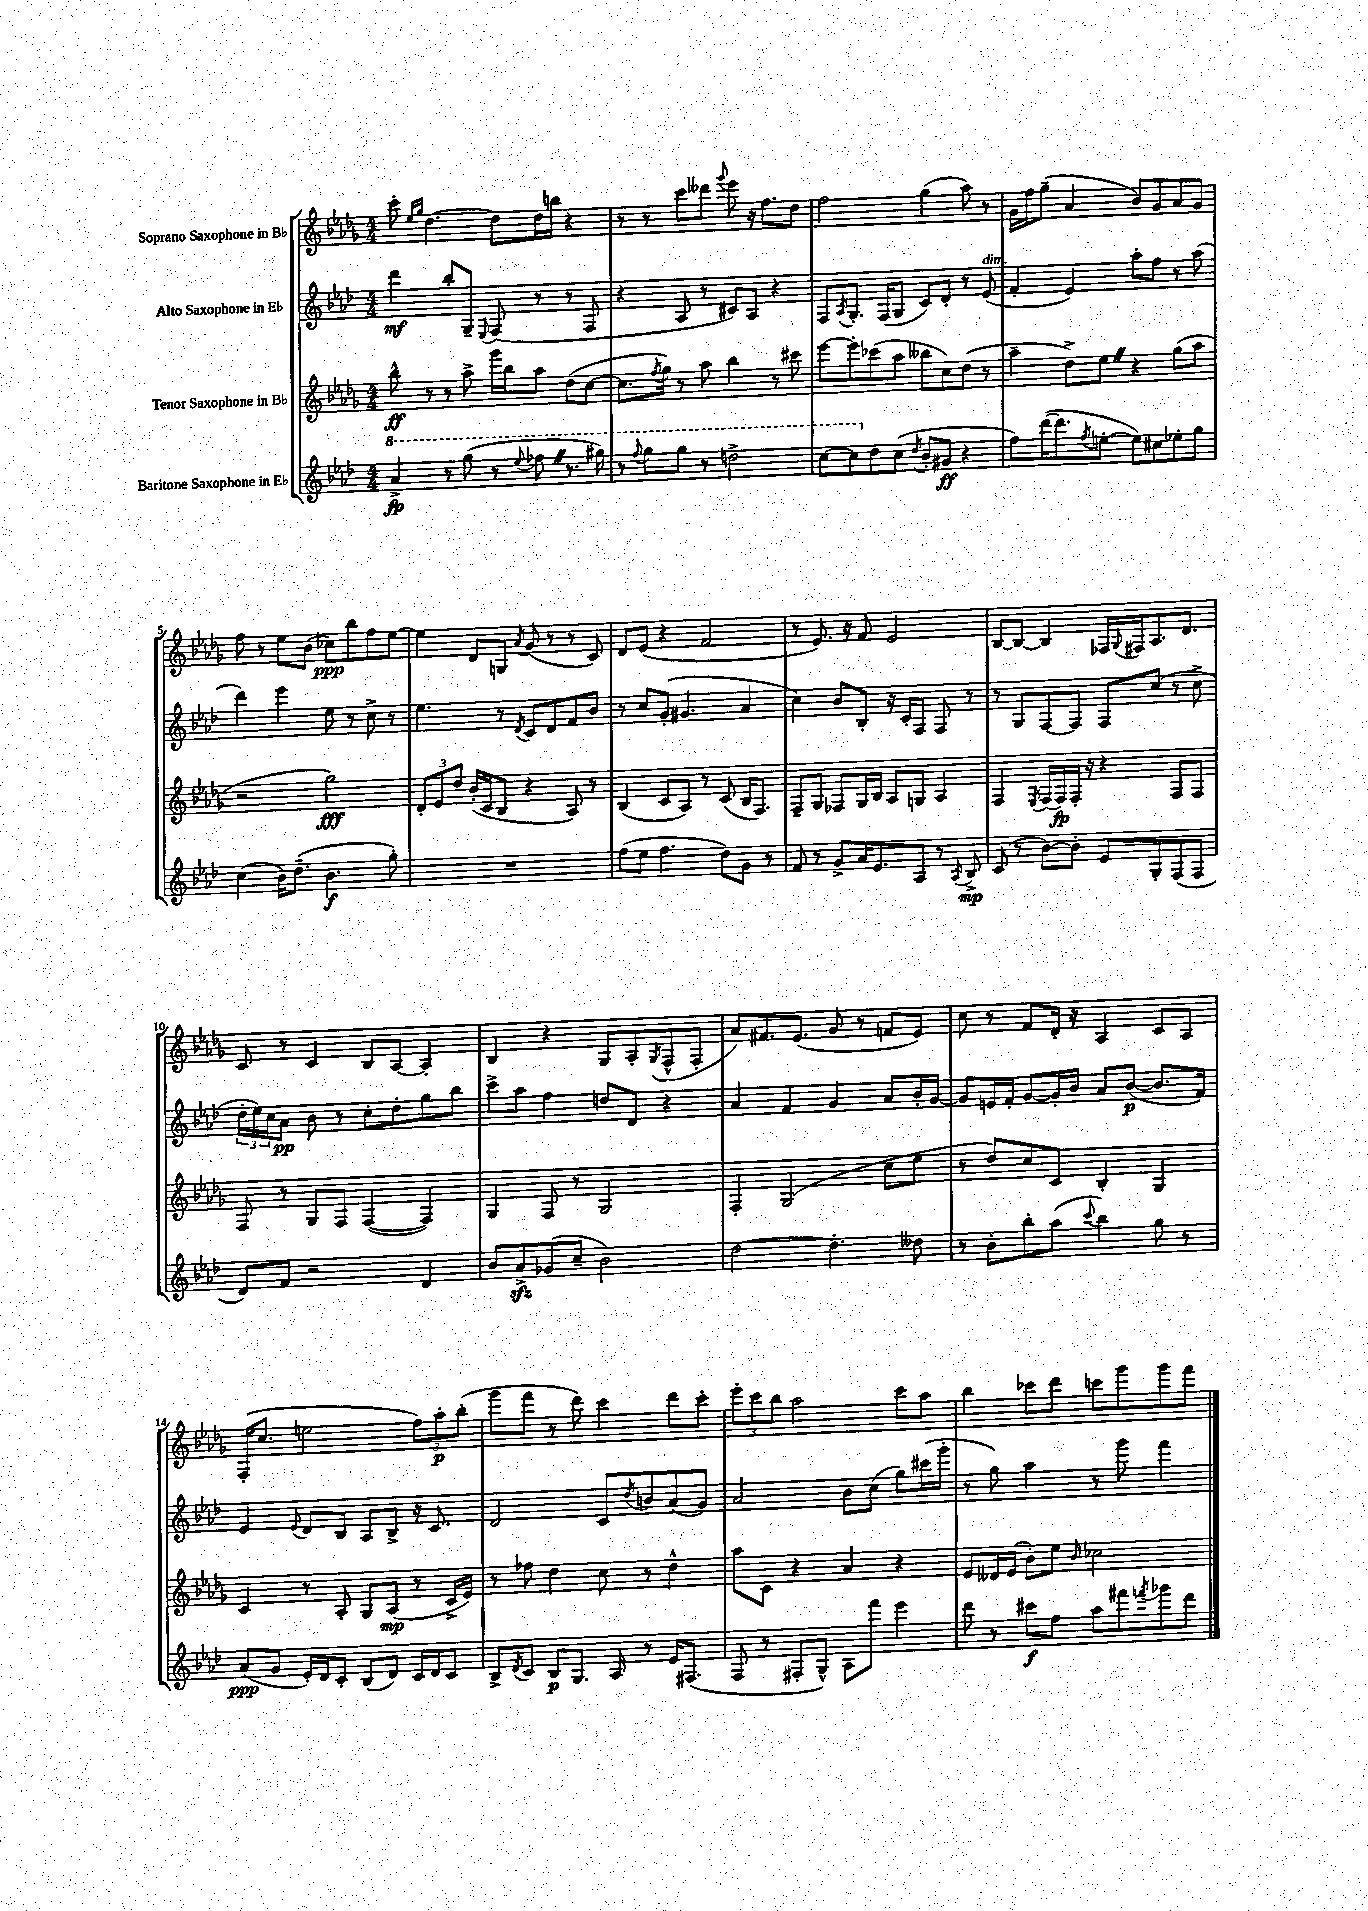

**kern	**dynam	**kern	**dynam	**kern	**dynam	**kern	**dynam
*part4	*part4	*part3	*part3	*part2	*part2	*part1	*part1
*staff4	*staff4	*staff3	*staff3	*staff2	*staff2	*staff1	*staff1
*I"Baritone Saxophone in E♭	*	*I"Tenor Saxophone in B♭	*	*I"Alto Saxophone in E♭	*	*I"Soprano Saxophone in B♭	*
*clefG2	*	*clefG2	*	*clefG2	*	*clefG2	*
*k[b-e-a-d-]	*	*k[b-e-a-d-g-]	*	*k[b-e-a-d-]	*	*k[b-e-a-d-g-]	*
*M4/4	*	*M4/4	*	*M4/4	*	*M4/4	*
*8va	*	*	*	*	*	*	*
=1	=1	=1	=1	=1	=1	=1	=1
4aa-^/	fp	8bb-^^\	ff	4ddd-\	mf	8ccc'\	.
.	.	.	.	.	.	16qqee-/LL	.
.	.	.	.	.	.	16qqgg-/JJ	.
.	.	8r	.	.	.	[4.dd-\	.
8r	.	8r	.	8bb-'/L	.	.	.
(8ggg\	.	8aa-^\	.	8G~/J	.	.	.
.	.	.	.	8qqE-/	.	.	.
8r	.	16ggg-\LL	.	(8F/	.	8dd-\L]	.
.	.	16bb-\J	.	.	.	.	.
8qqeee-/	.	.	.	.	.	.	.
8fff-XZ\	.	8aa-\J	.	8r	.	16dd-\L	.
.	.	.	.	.	.	16bbn\JJ	.
8.r	.	(8dd-\L	.	8r	.	4r	.
.	.	[8cc\J	.	8F/	.	.	.
16ggg#X\)	.	.	.	.	.	.	.
=2	=2	=2	=2	=2	=2	=2	=2
8r	.	8.cc\L]	.	4r	.	8r	.
8qqfff/	.	.	.	.	.	.	.
8ggg\L	.	.	.	.	.	8r	.
.	.	8qff/	.	.	.	.	.
.	.	16gg-\Jk)	.	.	.	.	.
8ggg\J	.	8r	.	8A-/	.	8ccc\L	.
8r	.	8aa-\	.	8r	.	8ddd--X\J	.
.	.	.	.	.	.	8qqggg-/	.
2dddn^\	.	4bb-\	.	8c#X/L)	.	8eee-\	.
.	.	.	.	8A-/J	.	16r	.
.	.	.	.	.	.	8.ff\L	.
.	.	8r	.	4r	.	.	.
.	.	8ccc#X\	.	.	.	8dd-\J	.
=3	=3	=3	=3	=3	=3	=3	=3
[8ccc\L	.	[8eee-\L	.	8F/L	.	2ff\	.
.	.	.	.	8qA-/	.	.	.
8ccc\]	.	8eee-'\]	.	8.G'/J	.	.	.
*X8va	*	*	*	*	*	*	*
8dd-\	.	(8ccc-X\	.	.	.	.	.
.	.	.	.	(16F/KL	.	.	.
(8cc\J	.	8aa-\J	.	8G/J	.	.	.
8qdd-/	.	.	.	.	.	.	.
8b-'/L	.	8bb--X\L	.	8c/L)	.	(4gg-\	.
8g#X/J	ff	8cc\)	.	8d-'/J	.	.	.
4r	.	(8dd-\J	.	8r	.	8aa-\)	.
!	!	!	!	!LO:TX:a:i:t=dim.	!	!	!
.	.	8r	.	(8e-/	.	8r	.
=4	=4	=4	=4	=4	=4	=4	=4
8ff\L)	.	4aa-~\	.	4f'/	.	16g-\LL	.
.	.	.	.	.	.	16ff\J	.
([16ddd-\K	.	.	.	.	.	(8gg-~\J	.
8.ddd-\]	.	.	.	.	.	.	.
.	.	8dd-^\L)	.	4e-/)	.	4a-/	.
8qff/	.	.	.	.	.	.	.
[8een'\J	.	8ee-Z\J	.	.	.	.	.
8ee\L])	.	4r	.	8aa-'\L	.	8b-/L)	.
8cc#X\	.	.	.	8ff\J	.	8g-/	.
8ee-X'\	.	(8gg-\L	.	8r	.	8a-/	.
8gg\J	.	8aa-\J	.	(8aa-\	.	8g-/J	.
!!LO:LB:g=z
=5	=5	=5	=5	=5	=5	=5	=5
(4cc\	.	2r	.	4ddd-\)	.	8ff\	.
.	.	.	.	.	.	8r	.
16b-\KL)	.	.	.	4eee-\	.	8ee-\L	.
(8.dd-~\J	.	.	.	.	.	.	.
.	.	.	.	.	.	(8b-\J	.
4.b-\	f	2gg-\)	fff	8ee-\	.	8cc-X\L)	ppp
.	.	.	.	8r	.	8bb-\	.
.	.	.	.	8cc^\	.	8ff\	.
8gg'\)	.	.	.	8r	.	[8ee-\J	.
=6	=6	=6	=6	=6	=6	=6	=6
1r	.	12d-'/L	.	4.ee-\	.	4ee-\]	.
.	.	12e-/	.	.	.	.	.
.	.	12dd-/J	.	.	.	.	.
.	.	(16b-'/LL	.	.	.	8d-/L	.
.	.	16c/J	.	.	.	.	.
.	.	8B-/J	.	8r	.	8Gn/J	.
.	.	.	.	8qd-/	.	8qa-/	.
.	.	4r	.	8c/L	.	(8g-/	.
.	.	.	.	8d-/	.	8r	.
.	.	8A-/)	.	8f/	.	8r	.
.	.	8r	.	8b-/J	.	8c/)	.
=7	=7	=7	=7	=7	=7	=7	=7
(8ff\L	.	(4B-/	.	8r	.	8d-/L	.
8ee-\J	.	.	.	8cc/L	.	(8e-/J	.
4.ff\	.	8c/L	.	(8g'/J	.	4r	.
.	.	8A-/J)	.	4.g#X/	.	.	.
.	.	8r	.	.	.	2f/	.
8dd-\L)	.	(8c/	.	.	.	.	.
8g\J	.	16B-/KL	.	4a-/	.	.	.
.	.	8.F/J)	.	.	.	.	.
8r	.	.	.	.	.	.	.
=8	=8	=8	=8	=8	=8	=8	=8
8f/	.	8F~/L	.	4cc\)	.	8r	.
8r	.	8G-/J	.	.	.	8.e-/)	.
8g^/L	.	8F-X/L	.	8b-/L	.	.	.
.	.	.	.	.	.	16r	.
16a-/K	.	16G-/L	.	8B-'/J	.	8f/	.
8.e-/	.	16B-/JJ	.	.	.	.	.
.	.	8A-/L	.	16r	.	2e-/	.
.	.	.	.	16c'/KL	.	.	.
8A-/J	.	8Gn/J	.	8F/J	.	.	.
8r	.	4A-/	.	8F/	.	.	.
8qA-/	.	.	.	.	.	.	.
8B-^/	mp	.	.	8r	.	.	.
=9	=9	=9	=9	=9	=9	=9	=9
(8c/	.	4F/	.	8r	.	[8B-/L	.
8r	.	.	.	8G/L	.	8B-/J_	.
.	.	8qE-/	.	.	.	.	.
[8b-\L)	.	(16F/LL	.	[8F/	.	4B-/]	.
.	.	16F/)	fp	.	.	.	.
8b-'\J]	.	16F'/JJ	.	8F/J]	.	.	.
.	.	16r	.	.	.	.	.
8e-/L	.	4r	.	8F/L	.	16F-X/LL	.
.	.	.	.	.	.	8qqG-/	.
.	.	.	.	.	.	16F#X/J	.
8G'/	.	.	.	(8cc/J	.	8.A-/	.
(8F/	.	8F/L	.	8r	.	.	.
.	.	.	.	.	.	8.d-/J	.
8F/J	.	8F/J	.	8cc^\	.	.	.
!!LO:LB:g=z
=10	=10	=10	=10	=10	=10	=10	=10
8d-/L)	.	8F/	.	24dd-'\LL	.	8c/	.
.	.	.	.	24ee-\)	.	.	.
.	.	.	.	24cc\J	.	.	.
8f/J	.	8r	.	8a-\J	pp	8r	.
2r	.	8G-/L	.	8b-\	.	4c/	.
.	.	8F/J	.	8r	.	.	.
.	.	([4F/	.	8cc'\L	.	8B-/L	.
.	.	.	.	8dd-'\	.	[8A-/J	.
4d-/	.	4F/])	.	8gg\	.	4A-'/]	.
.	.	.	.	8bb-\J	.	.	.
=11	=11	=11	=11	=11	=11	=11	=11
8b-/L	.	4G-/	.	8ccc^\L	.	4B-/	.
8a-zz^/	.	.	.	8aa-\J	.	.	.
(8g-X/	.	8F/	.	4ff\	.	4r	.
8cc~/J	.	8r	.	.	.	.	.
2b-\)	.	2G-/	.	8ddn/L	.	8G-/L	.
.	.	.	.	8d-/J	.	8A-'/	.
.	.	.	.	.	.	8qG-/	.
.	.	.	.	4r	.	(8F^^/	.
.	.	.	.	.	.	8F'/J	.
=12	=12	=12	=12	=12	=12	=12	=12
[2dd-\	.	4F'/	.	4a-/	.	8a-/L)	.
.	.	.	.	.	.	8.f#X/	.
.	.	(2G-/	.	4f/	.	.	.
.	.	.	.	.	.	(8.e-/J	.
4.dd-'\]	.	.	.	4g/	.	8g-/	.
.	.	.	.	.	.	8r	.
.	.	8cc\L	.	8a-/L	.	8fn/L	.
8dd--X\	.	8ee-\J	.	16b-'/L	.	8e-/J)	.
.	.	.	.	[16g/JJ	.	.	.
=13	=13	=13	=13	=13	=13	=13	=13
8r	.	8r	.	8g/L]	.	8cc\	.
8b-'\L	.	8dd-/L)	.	16en/L	.	8r	.
.	.	.	.	16f'/JJ	.	.	.
8bb-'\	.	8cc/	.	[8g/L	.	8f/L	.
(8aa-\J	.	8c/J	.	16g'/L]	.	16d-'/Jk	.
.	.	.	.	16b-/JJ	.	16r	.
8qqccc/	.	.	.	.	.	.	.
4bb-\)	.	4B-'/	.	8a-/L	.	4A-/	.
.	.	.	.	([8b-/J	p	.	.
8gg\	.	4G-/	.	8.b-/L]	.	8c/L	.
8r	.	.	.	.	.	8A-/J	.
.	.	.	.	16f/Jk)	.	.	.
!!LO:LB:g=z
=14	=14	=14	=14	=14	=14	=14	=14
(8a-/L	ppp	4c/	.	4e-/	.	(16F'/KL	.
.	.	.	.	.	.	8.cc/J	.
8g/J	.	.	.	.	.	.	.
.	.	.	.	8qqe-/	.	.	.
16e-'/LL)	.	8r	.	8d-/L	.	2een\	.
16d-/J	.	.	.	.	.	.	.
8c'/J	.	8A-'/	.	8B-/J	.	.	.
(8B-/L	.	8G-/L	.	8A-/L	.	.	.
8d-/J)	.	(8A-/J	mp	8B-^/J	.	.	.
16c/LL	.	8r	.	16r	.	12ff\L)	.
16d-/J	.	.	.	8.c/	.	.	.
.	.	.	.	.	.	12aa-'\	p
8c/J	.	16c^/LL	.	.	.	.	.
.	.	.	.	.	.	(12bb-'\J	.
.	.	16e-/JJ)	.	.	.	.	.
=15	=15	=15	=15	=15	=15	=15	=15
8B-^/L	.	8r	.	2d-/	.	8ggg-\L	.
8qd-/	.	.	.	.	.	.	.
8c/J	.	8ff-X\	.	.	.	8fff\J	.
8B-/L	p	4dd-\	.	.	.	8r	.
8.G/J	.	.	.	.	.	8ddd-\)	.
.	.	8cc\	.	8c/L	.	4ccc\	.
16A-/	.	.	.	.	.	.	.
.	.	.	.	8qdd-/	.	.	.
8r	.	8r	.	8bn/	.	.	.
16e-/KL	.	4dd-^^\	.	(8a-/	.	8ddd-\L	.
(8.F#X/J	.	.	.	.	.	.	.
.	.	.	.	8g/J)	.	8ccc'\J	.
=16	=16	=16	=16	=16	=16	=16	=16
8F/	.	8aa-\L	.	2a-/	.	12eee-'\L	.
.	.	.	.	.	.	12ccc\	.
8r	.	8c\J	.	.	.	.	.
.	.	.	.	.	.	12bb-\J	.
8F#X'/L	.	4r	.	.	.	2aa-\	.
8G^^/J)	.	.	.	.	.	.	.
8A-\L	.	4a-/	.	8b-\L	.	.	.
8fff\J	.	.	.	(8cc\J	.	.	.
4eee-\	.	4r	.	8gg\L)	.	8ccc\L	.
.	.	.	.	(16ccc#X\L	.	8aa-\J	.
.	.	.	.	16ggg'\JJ	.	.	.
=17	=17	=17	=17	=17	=17	=17	=17
8ddd-\	.	8e-/L	.	8r	.	4bb-\	.
8r	.	16d--X/L	.	8gg\)	.	.	.
.	.	(16e-/JJ	.	.	.	.	.
8ccc#X\L	f	8b-'\L)	.	4aa-\	.	8ccc-X\L	.
8ff\J	.	8ee-\J	.	.	.	8ddd-\J	.
.	.	16qqb-/	.	.	.	.	.
8aa-\L	.	2cc-X\	.	8r	.	8cccn\L	.
8fff#X\	.	.	.	8ggg\	.	8ggg-\	.
8qfffn/	.	.	.	.	.	.	.
8ggg-X\	.	.	.	4fff\	.	8ggg-\	.
8ddd-\J	.	.	.	.	.	8fff\J	.
==	==	==	==	==	==	==	==
*-	*-	*-	*-	*-	*-	*-	*-
